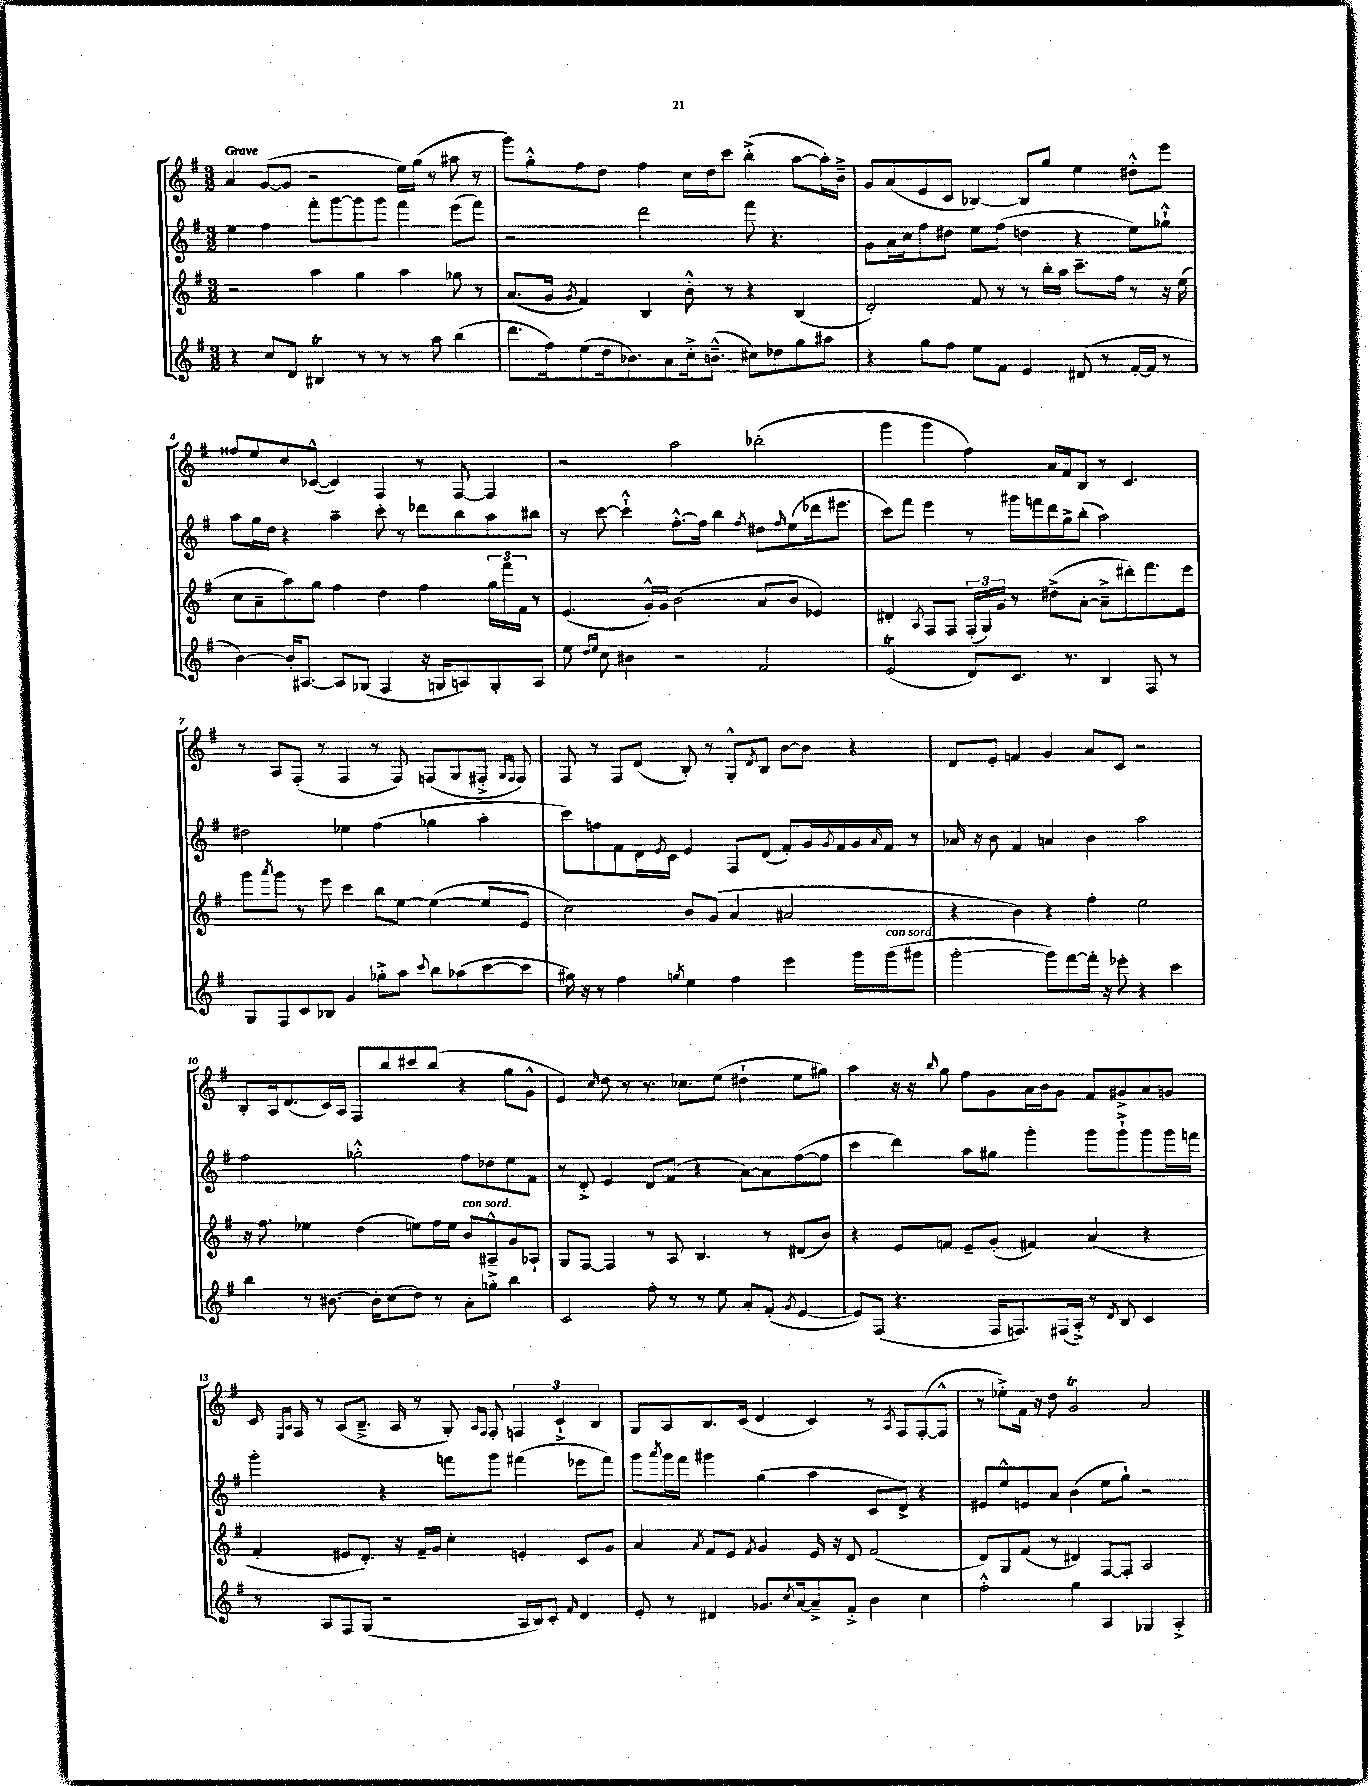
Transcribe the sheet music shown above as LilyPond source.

<<
\new StaffGroup <<
\new Staff = "s0" {
    \clef treble \key g \major \numericTimeSignature \time 3/2 \tempo "Grave"
    a'4 g'8~( g'8 r2 e''16) g''16( r8 ais''8 r8 |
    g'''8) g''8-.-^ fis''8 d''8 fis''4 c''16 d''16 c'''8 b''4-.->( a''8~ a''16-.) b'16---> |
    g'8 a'8( e'8 c'8 bes4~) bes8 g''8 e''4 dis''8-.-^ e'''8 |
    fisis''8 e''8 c''8 ces'8~-^( ces'4) fis4 r8 fis8~ fis4 |
    r2 a''2 bes''2-.( |
    g'''4 g'''4 fis''4) a'16 fis'16 b8 r8 c'4. |
    r8 a8 fis8-.( r8 fis4 r8 fis8) f8( g8 fis8-.-> \grace { g16 fis16 } fis8) |
    fis8 r8 fis8 d'8( b8-.) r8 g8-.-^ \acciaccatura { d'8 } b8 b'8~ b'8 r4 |
    d'8 e'8-. f'4 g'4 a'8 c'8 r2 |
    b8-. a16 d'8.( c'16) a16 fis8 b''8 cis'''8 b''8( r4 g''8 g'8-^ |
    e'4) \grace { c''16 } d''8 r8 r8. ces''8. e''8( dis''4-! e''8 gis''8) |
    a''4 r16 r16 \grace { b''16 } g''8 fis''8 g'8 a'16 b'16 g'8 fis'8 gis'8-> a'8 g'8 |
    c'16 \grace { e16 a16 } fis16 r8 a8( b8.---> a16 r8 g8-.) \grace { a16 fis16 } fis8-. \tuplet 3/2 { f4 c'4-!-> b4 } |
    g8 a8 b8. c'16( d'4 c'4) r8 \acciaccatura { a8 } fis8 fis8~-.( fis8-^ |
    r8 ees''8-.->) fis'16 r16 d''8 g'2\trill a'2 \bar "|." |
}
\new Staff = "s1" {
    \clef treble \key g \major \numericTimeSignature \time 3/2
    e''4 fis''4 fis'''8-. g'''8~ g'''8 g'''8 fis'''4 e'''8( fis'''8) |
    r2 d'''2 fis'''8 r4. |
    g'8 a'16 c''16 fis''8 dis''8 e''8 fis''8( d''4 r4 e''8) ges''8-!-^ |
    a''8 g''16 d''16 r4 a''4-- c'''8-. r8 des'''8 b''8 a''8 bis''8 |
    r8 c'''8~ c'''4-!-^ fis''8.~-.-^ fis''16 b''4 \acciaccatura { fis''8 } dis''8 \grace { fis''16 } e''8( des'''16 eis'''8. |
    c'''8) fis'''8 e'''4 r8 gis'''16 f'''16 d'''16 g''16-> b''8-.( a''2) |
    dis''2 ees''4 fis''4( ges''4 a''4-. |
    c'''8) f''8 fis'8 d'16 \acciaccatura { e'8 } c'16 e'4 fis8 d'8( fis'8-.) g'16 \acciaccatura { g'8 } fis'16 g'16 \grace { a'16 } fis'16 r8 |
    aes'16 r16 b'8 fis'4 a'4 b'4 a''2 |
    fis''2 ges''2-.-^ fis''8 des''8 e''8 fis'8 |
    r8 d'8-.-> e'4 d'8 fis'8( r4 a'8~) a'8 fis''8~( fis''8 |
    c'''4 d'''4) a''8 gis''8 g'''4-. g'''8 g'''8-!-> g'''8 g'''16 f'''16 |
    g'''2-. r4 f'''8 g'''8 fis'''4( ees'''8 fis'''8) |
    g'''8 \acciaccatura { a'''8 } g'''16 fis'''16 gis'''4 g''4( a''4 c'8 d'8->) r4 |
    eis'8 e''8-^ e'8 a'8 b'4( e''8 g''8-!) r2 \bar "|." |
}
\new Staff = "s2" {
    \clef treble \key g \major \numericTimeSignature \time 3/2
    r2 a''4 g''4 a''4 ges''8 r8 |
    a'8.( g'16 \acciaccatura { g'8 } fis'4) b4 b'8-.-^ r8 r4 b4( |
    d'2-.) fis'8 r8 r8 b''16-. a''16 c'''8.-- fis''16 r8 r16 e''16( |
    c''8 a'8-- a''8) g''8 fis''4 d''4 fis''4 \tuplet 3/2 { g''16 fis'''16 fis'16 } r8 |
    e'4.( g'16-.-^) g'16 b'2( a'8 b'8 ees'4) |
    dis'4-. \acciaccatura { a8 } fis8 fis8 \tuplet 3/2 { fis16-.( g16) g'16 } r8 dis''8->( a'8~-. a'8---> dis'''8-.) fis'''8. e'''16 |
    g'''8 \acciaccatura { a'''8 } g'''8 r8 e'''8 c'''4 b''8 e''8~ e''4~( e''8 e'8 |
    c''2) b'8 g'8( a'4 ais'2 |
    r4 b'4) r4 fis''4-. e''2 |
    r16 fis''8. ees''4 d''4( e''8) fis''16 e''16 b'8^\markup { \italic "con sord." } ais8---^ g'8 aes8-! |
    g8 fis8~ fis4 r8 a8 b4. r8 dis'8( b'8) |
    r4 e'8 f'8 e'8-- g'8-.( fis'4) a'4( r4 |
    fis'4-. eis'8 d'8.-.) r16 fis'16-- g'16 c''4-. e'4-. c'8 g'8 |
    a'4 \acciaccatura { a'8 } fis'8 e'8 \acciaccatura { fis'8 } g'4 e'16 r16 d'8 fis'2( |
    d'8) g8 fis'8( r8 dis'4) fis8~ fis8-. a2 \bar "|." |
}
\new Staff = "s3" {
    \clef treble \key g \major \numericTimeSignature \time 3/2
    r4 c''8 d'8 bis4\trill r8 r8 r8 a''8 b''4( |
    d'''8. fis''16) e''8( d''16 bes'8.) a'8 c''16-.-> b'8.---^( cis''8) des''8 g''8 ais''8 |
    r4 g''8 fis''8 e''8 fis'8 e'4 dis'8( r8 fis'16~-. fis'16 r8 |
    b'4~) b'16-. ais8.~ ais8 ges8( fis4 r16 g16 a8) g8-. a8 |
    e''8 \grace { d''16 e''16 } c''8 bis'4 r2 fis'2 |
    e'2\trill( d'8) c'8. r8. b4 fis8 r8 |
    g8 fis8 c'8 bes8 g'4 ges''8-.-> a''8 \appoggiatura { c'''8 } b''8 aes''8( c'''8~ c'''8 |
    gis''16) r16 r8 fis''4 \acciaccatura { g''8 } e''4 fis''4 e'''4 g'''16 g'''16^\markup { \italic "con sord." }( gis'''8 |
    g'''2~-. g'''8) fis'''8~ fis'''16-. r16 ees'''8-. r4 c'''4 |
    b''4 r8 bis'8.~ bis'16-. c''8( d''8) r8 a'8-. ges''8-.-> b''4 |
    c'2 fis''8-. r8 r8 e''8 a'8-. fis'8-.( \acciaccatura { g'8 } e'4~ |
    e'8) fis8( r4. fis16 f8.) fis16( a16-.->) r8 \acciaccatura { d'8 } b8 c'4 |
    r8 a8 fis8 g8( r2 a16 b16) c'8-. \grace { fis'16 } d'4 |
    e'8-. r8 dis'4 ges'8. \acciaccatura { c''8 } a'16~ a'8---> fis'8-.-> b'4 c''4 |
    fis''2-.-^ g''4 a4 ges4 a4-.-> \bar "|." |
}
>>
>>
